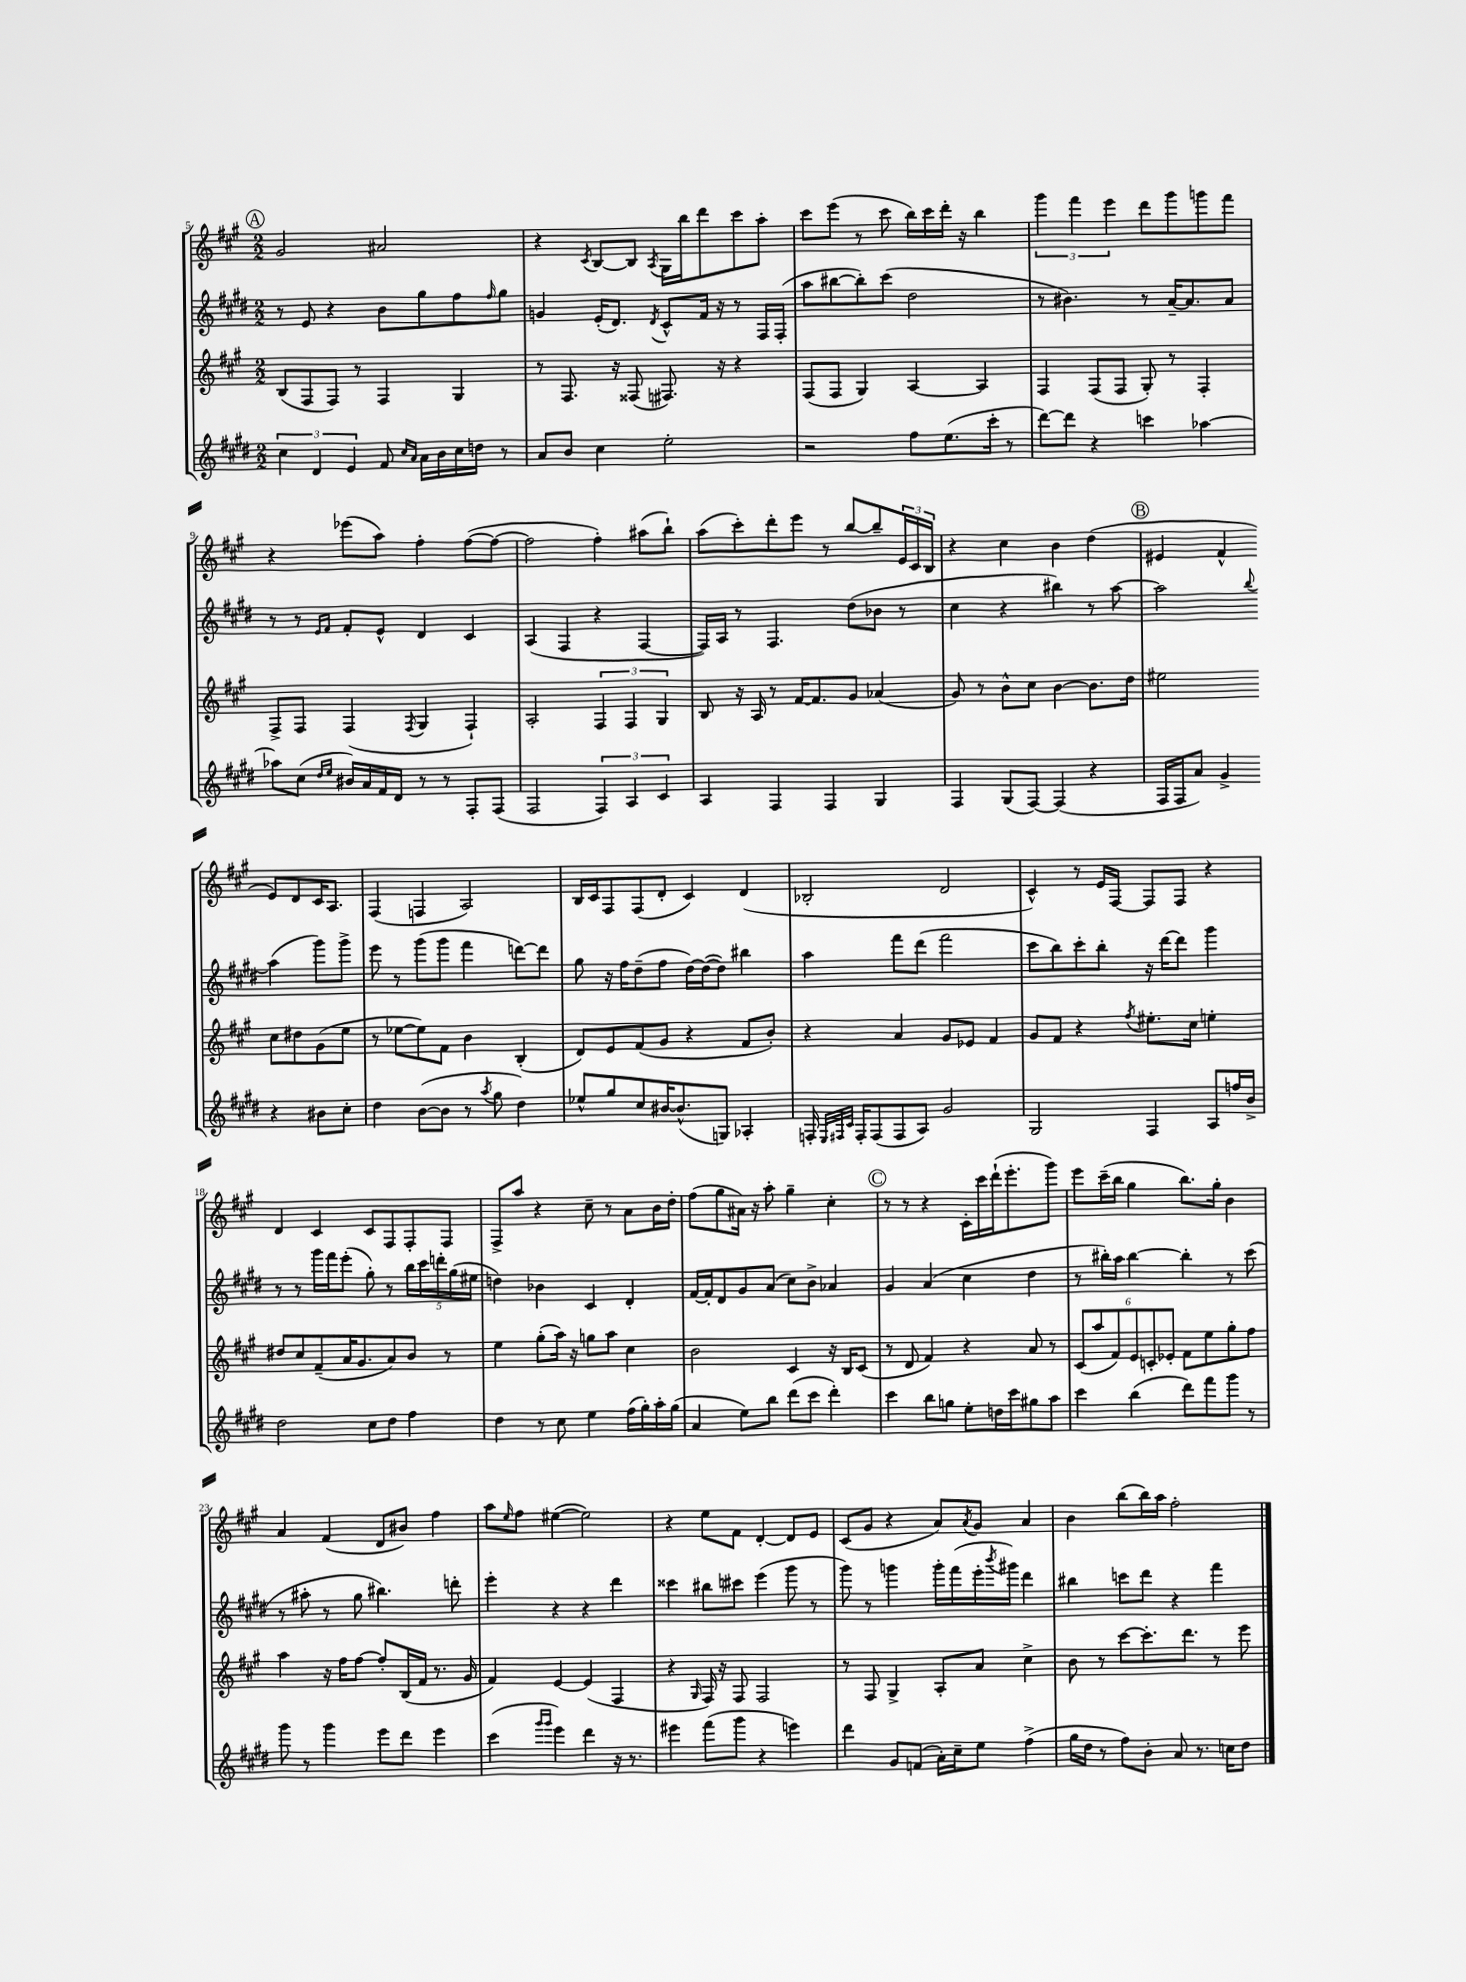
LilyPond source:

<<
\new StaffGroup <<
\new Staff = "s0" {
    \clef treble \key a \major \numericTimeSignature \time 2/2
    \mark \markup { \circle "A" } gis'2 ais'2 |
    r4 \acciaccatura { cis'8 } b8~ b8 \acciaccatura { a8 } gis16 b''16 d'''8 cis'''8 a''8-. |
    cis'''8 e'''8( r8 cis'''8 b''16) cis'''16 d'''16-. r16 b''4 |
    \tuplet 3/2 { gis'''4 fis'''4 e'''4 } d'''8 gis'''8 g'''8 fis'''8 |
    r4 ees'''8( a''8) fis''4-. fis''8~( fis''8~ |
    fis''2 fis''4-.) ais''8( b''8-!) |
    a''8( cis'''8-.) d'''8-. e'''8 r8 b''8~ b''8-- \tuplet 3/2 { e'16 cis'16 b16 } |
    r4 cis''4 b'4 d''4( |
    \mark \markup { \circle "B" } eis'4 fis'4-^ eis'8) d'8 cis'16 a8. |
    fis4( f4 a2) |
    b16 cis'16 fis8 fis8( d'8-. cis'4) d'4( |
    bes2-. d'2 |
    cis'4-^) r8 e'16 fis16~ fis8 fis8 r4 |
    d'4 cis'4 cis'8 fis8 fis8-. fis8 |
    fis8-> a''8 r4 cis''8-- r8 a'8 b'16 d''16-. |
    fis''8( gis''8 ais'16) r16 a''8-. gis''4-- cis''4-. |
    \mark \markup { \circle "C" } r8 r8 r4 cis'16-. cis'''16 d'''16-!( e'''8.-. gis'''8) |
    e'''8 cis'''16--( b''16 gis''4 b''8.) gis''16-. b'4 |
    a'4 fis'4( d'8 bis'8) fis''4 |
    a''8 \grace { e''16 } fis''8 eis''4~( eis''2) |
    r4 e''8 fis'8 d'4~-. d'8 e'8 |
    cis'8( gis'8 r4 a'8) \acciaccatura { a'8 } gis'8 a'4 |
    b'4 b''8( b''16) a''16 fis''2-. \bar "|." |
}
\new Staff = "s1" {
    \clef treble \key e \major \numericTimeSignature \time 2/2
    \mark \markup { \circle "A" } r8 e'8 r4 b'8 gis''8 fis''8 \grace { fis''16 } gis''8 |
    g'4 e'16-.( dis'8.) \acciaccatura { dis'8 } cis'8-^ fis'16 r16 r8 fis16 fis16-.( |
    a''8 bis''8~ bis''8-.) cis'''8( dis''2 |
    r8 bis'4.) r8 a'16~-- a'8. a'8 |
    r8 r8 \grace { e'16 fis'16 } fis'8-. e'8-^ dis'4 cis'4 |
    a4( fis4 r4 fis4~ |
    fis16) a16 r8 fis4. dis''8( bes'8 r8 |
    cis''4 r4 bis''4) r8 a''8~ |
    \mark \markup { \circle "B" } a''2 \appoggiatura { b''8 } a''4( gis'''8) gis'''8-> |
    e'''8 r8 gis'''8( gis'''8 fis'''4 d'''8~) d'''8 |
    gis''8 r16 fis''16 dis''8--( fis''8 dis''16~) dis''16~( dis''8) bis''4 |
    a''4 fis'''8 dis'''8( fis'''2 |
    cis'''8 b''8) cis'''8-. b''8-. r16 dis'''16~ dis'''8 gis'''4 |
    r8 r8 gis'''16 fis'''16 e'''8-.( gis''8-.) r8 \tuplet 5/4 { b''16 cis'''16 d'''16-. gis''16( eis''16 } |
    d''4) bes'4 cis'4 dis'4-. |
    fis'16~ fis'16-. dis'8 gis'8 a'8( cis''8) b'8-> aes'4 |
    \mark \markup { \circle "C" } gis'4 a'4( cis''4 dis''4 |
    r8 bis''16-.) a''16 bis''4~ bis''4-. r8 cis'''8( |
    r8 ais''8-. r8 gis''8 bis''4.) d'''8-. |
    e'''4-. r4 r4 dis'''4 |
    cisis'''4 bis''8 cis'''8 e'''4( gis'''8 r8 |
    gis'''8) r8 g'''4 g'''16-. fis'''16( e'''16-. \acciaccatura { b'''8 } gis'''16) dis'''4 |
    bis''4 c'''8 dis'''8 r4 fis'''4 \bar "|." |
}
\new Staff = "s2" {
    \clef treble \key a \major \numericTimeSignature \time 2/2
    \mark \markup { \circle "A" } b8( fis8 fis8) r8 fis4 gis4 |
    r8 fis8. r16 fisis8( fis8.) r16 r4 |
    fis8( fis8 gis4) a4~ a4 |
    fis4 fis8( fis8 gis8-.) r8 fis4-. |
    fis8-> fis8 fis4( \acciaccatura { fis8 } gis4 fis4-!) |
    a2-. \tuplet 3/2 { fis4 fis4 gis4 } |
    b8 r16 a16 r8 fis'16~ fis'8. gis'8 aes'4( |
    gis'8) r8 b'8-^ cis''8 b'4~ b'8. d''16 |
    \mark \markup { \circle "B" } eis''2 cis''8 dis''8 gis'8( eis''8 |
    r8 ees''8~ ees''8) fis'8 b'4 b4-.( |
    d'8) e'8 fis'8( gis'8 r4 fis'8 b'8-.) |
    r4 a'4 gis'8 ees'8 fis'4 |
    gis'8 fis'8 r4 \acciaccatura { fis''8 } eis''8.-. cis''16 e''4-. |
    dis''8 cis''8 fis'8--( a'16 gis'8. a'8) b'8 r8 |
    e''4 gis''8-.( a''16) r16 g''8 a''8 cis''4 |
    b'2 cis'4 r16 b16 cis'8( |
    \mark \markup { \circle "C" } r8 d'8 fis'4) r4 a'8 r8 |
    \tuplet 6/4 { cis'8( a''8 fis'8) e'8 c'8-. ees'8-. } fis'8 e''8 gis''8-. fis''8 |
    a''4 r16 fis''16 fis''8~ fis''8-. b16( fis'16 r8. gis'16 |
    fis'4) e'4~ e'4( fis4 |
    r4 \grace { gis16 } fis16) r16 fis8 fis2 |
    r8 fis8 gis4-> a8-. a'8 cis''4-> |
    b'8 r8 cis'''8~ cis'''8.-. d'''8. r8 e'''8 \bar "|." |
}
\new Staff = "s3" {
    \clef treble \key e \major \numericTimeSignature \time 2/2
    \mark \markup { \circle "A" } \tuplet 3/2 { cis''4 dis'4 e'4 } fis'8 \grace { cis''16 a'16 } a'16 b'16 cis''16 d''16 r8 |
    a'8 b'8 cis''4 e''2-. |
    r2 fis''8 e''8.( cis'''16-. r8 |
    dis'''8~) dis'''8 r4 c'''4 aes''4~ |
    aes''8 cis''8( \grace { dis''16 e''16 } bis'16) a'16 fis'16 dis'16 r8 r8 fis8-. fis8( |
    fis2 \tuplet 3/2 { fis4) a4 cis'4 } |
    a4 fis4 fis4 gis4 |
    fis4 gis8( fis8~) fis4( r4 |
    \mark \markup { \circle "B" } fis16 fis16 a'8) gis'4-> r4 bis'8 cis''8-. |
    dis''4 b'8~( b'8 r8 \acciaccatura { a''8 } gis''8 dis''4) |
    ees''8-^ gis''8 cis''8 bis'16~ bis'8.-^( g8) aes4-. |
    f16-. \grace { e32 fis32 cis'32 } fis16-. fis8( fis8 a8) gis'2 |
    gis2 fis4 a8 f''16 b'16-> |
    dis''2 cis''8 dis''8 fis''4 |
    dis''4 r8 cis''8 e''4 fis''16( gis''16-.) a''16-. gis''16( |
    a'4 e''8) b''8 dis'''8( cis'''8 dis'''4-.) |
    \mark \markup { \circle "C" } cis'''4 b''8 g''8 e''8-. d''16 cis'''16 gis''8 a''8 |
    cis'''4 b''4( dis'''8) fis'''8 gis'''8 r8 |
    gis'''8 r8 gis'''4 e'''8 dis'''8 e'''4 |
    cis'''4( \grace { gis'''16 gis'''16 } e'''4) dis'''4 r16 r8. |
    eis'''4 fis'''8( gis'''8 r4 e'''4) |
    dis'''4 gis'8 f'8( a'16-.) cis''16-- e''8 fis''4->( |
    gis''16 dis''16 r8 fis''8) b'8-. a'8 r8. c''16 dis''8 \bar "|." |
}
>>
>>
\layout { \context { \Score currentBarNumber = #5 } }
